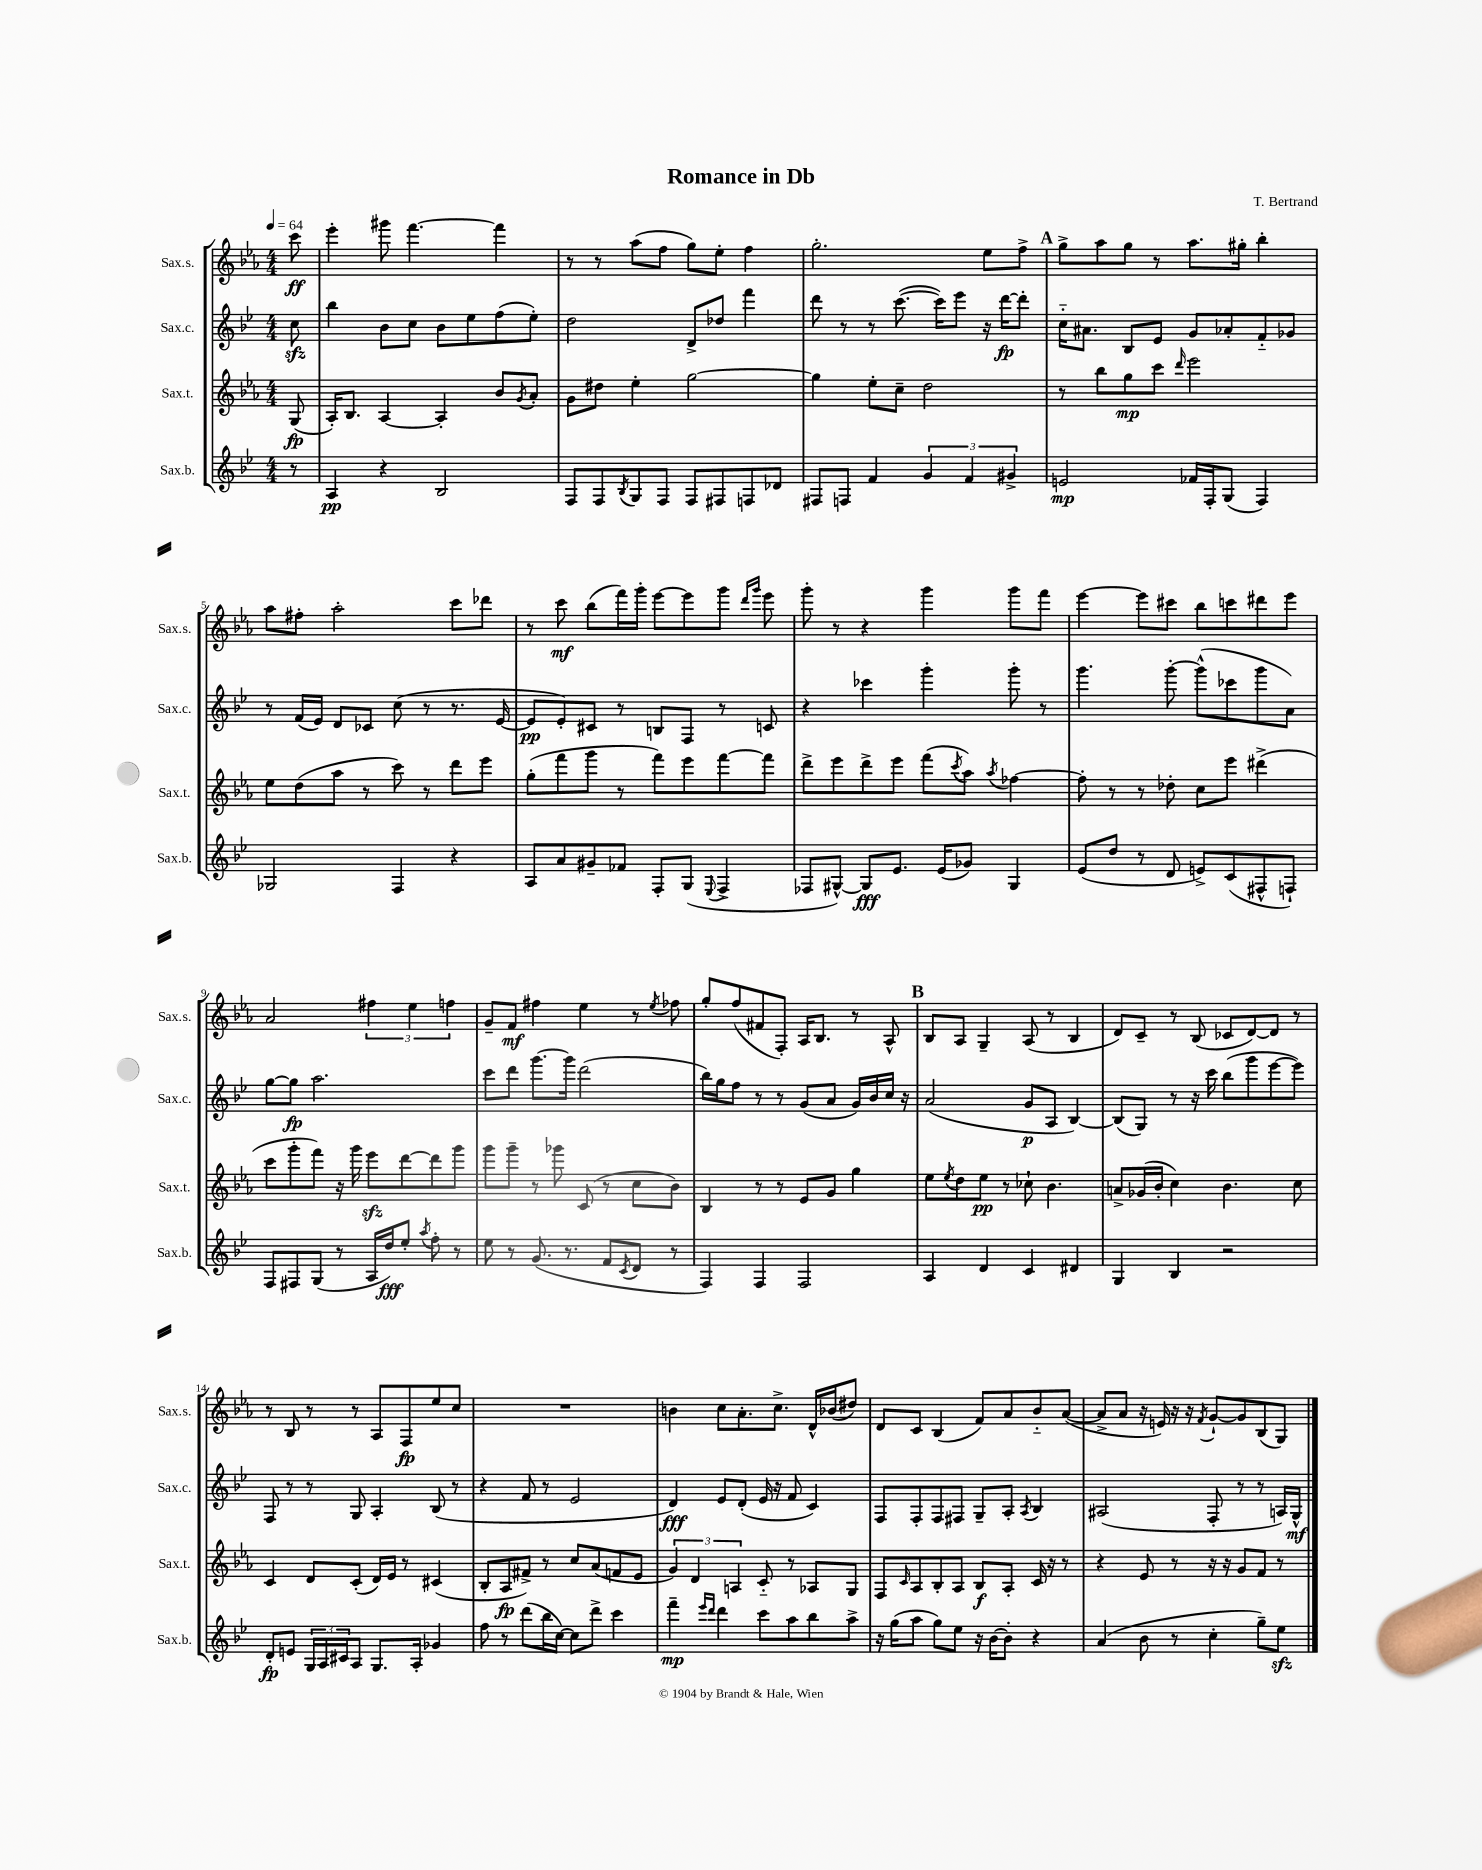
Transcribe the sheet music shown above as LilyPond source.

\header { title = "Romance in Db" composer = "T. Bertrand" }
<<
\new StaffGroup <<
\new Staff = "s0" \with { instrumentName = "Sax.s." shortInstrumentName = "Sax.s." } {
    \clef treble \key ees \major \numericTimeSignature \time 4/4 \partial 8 \tempo 4 = 64
    c'''8\ff |
    ees'''4-. gis'''8 f'''4.~ f'''4 |
    r8 r8 aes''8( f''8 g''8) ees''8-. f''4 |
    g''2.-. ees''8 f''8-> |
    \mark \markup { \bold "A" } g''8-> aes''8 g''8 r8 aes''8. gis''16-. bes''4-. |
    aes''8 fis''8-. aes''2-. c'''8 des'''8 |
    r8 c'''8\mf bes''8( f'''16) g'''16-. ees'''8~ ees'''8 g'''8 \grace { d'''16 g'''16 } ees'''8 |
    g'''8-. r8 r4 g'''4 g'''8 f'''8 |
    ees'''4~ ees'''8 cis'''8 bes''8 c'''8 dis'''8 ees'''8 |
    aes'2 \tuplet 3/2 { fis''4 ees''4 f''4 } |
    g'8-- f'8\mf fis''4 ees''4 r8 \acciaccatura { ees''8 } fes''8 |
    g''8-. f''8( fis'8 f8-.) aes16 bes8. r8 aes8-^ |
    \mark \markup { \bold "B" } bes8 aes8 g4-- aes8( r8 bes4 |
    d'8) c'8-- r8 bes8( ces'8 d'8~) d'8 r8 |
    r8 bes8 r8 r8 aes8 f8\fp ees''8 c''8 |
    R1 |
    b'4 c''8 aes'8.-. c''8.-> d'16-^ bes'16( dis''8) |
    d'8 c'8 bes4( f'8) aes'8 bes'8-_ aes'8~( |
    aes'8-> aes'8 r16 e'16) r16 r16 \acciaccatura { f'8 } g'8~-! g'8 bes8( g8) \bar "|." |
}
\new Staff = "s1" \with { instrumentName = "Sax.c." shortInstrumentName = "Sax.c." } {
    \clef treble \key bes \major \numericTimeSignature \time 4/4 \partial 8
    c''8\sfz |
    bes''4 bes'8 c''8 bes'8 ees''8 f''8( ees''8-.) |
    d''2 d'8-> des''8 f'''4 |
    d'''8 r8 r8 c'''8.~( c'''16) ees'''8 r16 d'''16~\fp d'''8-. |
    \mark \markup { \bold "A" } c''16-_ ais'8. bes8 ees'8 g'8 aes'8-. f'8-_ ges'8 |
    r8 f'16( ees'16) d'8 ces'8 c''8( r8 r8. ees'16~ |
    ees'8\pp ees'8-.) cis'8 r8 b8 f8 r8 c'8 |
    r4 ces'''4 g'''4-. g'''8-. r8 |
    g'''4. g'''8~-. g'''8-^( ces'''8 g'''8 a'8) |
    g''8~ g''8\fp a''2. |
    c'''8 d'''8 g'''8.~ g'''16 d'''2( |
    bes''16) g''16 f''8 r8 r8 g'8( a'8 g'16) bes'16 c''16 r16 |
    \mark \markup { \bold "B" } a'2( g'8\p a8 bes4~) |
    bes8( g8) r8 r16 c'''16 bes''8( g'''8 ees'''8~ ees'''8) |
    f8 r8 r8 g8 a4-. bes8( r8 |
    r4 f'8 r8 ees'2 |
    d'4\fff) ees'8 d'8-.( ees'16 r16 f'8 c'4) |
    f8 f8-. f8 fis8 g8-- a8-. \acciaccatura { a8 } bes4 |
    ais2( f8-. r8 r8 a16) g16-^\mf \bar "|." |
}
\new Staff = "s2" \with { instrumentName = "Sax.t." shortInstrumentName = "Sax.t." } {
    \clef treble \key ees \major \numericTimeSignature \time 4/4 \partial 8
    g8\fp( |
    aes16-.) bes8. aes4~ aes4-. bes'8 \acciaccatura { g'8 } aes'8-. |
    g'8 dis''8 ees''4-. g''2~ |
    g''4 ees''8-. c''8-- d''2 |
    \mark \markup { \bold "A" } r8 bes''8 g''8\mp c'''8 \grace { d'''16 } ees'''2 |
    ees''8 d''8( aes''8 r8 c'''8) r8 d'''8 ees'''8 |
    g''8-.( f'''8 g'''8 r8 f'''8) ees'''8 f'''8~ f'''8 |
    d'''8-> ees'''8 d'''8-> ees'''8 f'''8( \acciaccatura { c'''8 } aes''8) \acciaccatura { aes''8 } fes''4~ |
    fes''8-. r8 r8 des''8-. c''8 ees'''8 dis'''4->( |
    c'''8 g'''8-. f'''8) r16 g'''16 ees'''8\sfz d'''8~ d'''8 g'''8 |
    g'''8 g'''8-- r8 ges'''8 c'8( r8 c''8 bes'8) |
    bes4 r8 r8 ees'8 g'8 g''4 |
    \mark \markup { \bold "B" } ees''8 \acciaccatura { ees''8 } d''8 ees''8\pp r8 ces''8-! bes'4. |
    a'8-> ges'16( bes'16-. c''4) bes'4. c''8 |
    c'4 d'8 c'8-.( d'16) ees'16 r8 cis'4( |
    bes8-. aes8\fp fis'8->) r8 c''8 aes'8( f'8 ees'8 |
    \tuplet 3/2 { g'4) d'4 a4 } c'8-_ r8 aes8 g8 |
    f8 \grace { c'16 } aes8 bes8-. aes8 bes8\f aes8-. c'16 r16 r8 |
    r4 ees'8 r8 r16 r16 g'8 f'8 r8 \bar "|." |
}
\new Staff = "s3" \with { instrumentName = "Sax.b." shortInstrumentName = "Sax.b." } {
    \clef treble \key bes \major \numericTimeSignature \time 4/4 \partial 8
    r8 |
    a4\pp r4 bes2 |
    f8 f8 \acciaccatura { bes8 } g8 f8 f8 fis8 f8 des'8 |
    fis8 f8 f'4 \tuplet 3/2 { g'4 f'4 gis'4-> } |
    \mark \markup { \bold "A" } e'2\mp fes'16 f16-. g8( f4) |
    ges2 f4 r4 |
    a8 a'8 gis'8-- fes'8 f8-. g8( \appoggiatura { ees8 } f4-> |
    fes8 gis8~-^) gis8\fff ees'8. ees'16( ges'8) gis4 |
    ees'8( d''8 r8 d'8 e'8->) c'8( fis8-^ f8-!) |
    f8 fis8 g8( r8 a16 d''16\fff) ees''8-. \acciaccatura { a''8 } f''8-. r8 |
    ees''8 r8 g'8.( r8. f'8 \acciaccatura { c'8 } d'8 r8 |
    f4) f4 f2 |
    \mark \markup { \bold "B" } a4 d'4 c'4 dis'4 |
    g4 bes4 r2 |
    d'8-.\fp e'8 \tuplet 3/2 { g16 a16 cis'16 } a8 g8. a16-. ges'4 |
    f''8 r8 d'''8( bes''16 c''16~) c''8 d'''8-> c'''4 |
    f'''4--\mp \grace { ees'''16 d'''16 } d'''4 c'''8 a''8 bes''8 a''8-> |
    r16 g''16( a''8 g''8) ees''8 r16 bes'16~ bes'8-. r4 |
    a'4( bes'8 r8 c''4-. g''8--) ees''8\sfz \bar "|." |
}
>>
>>
